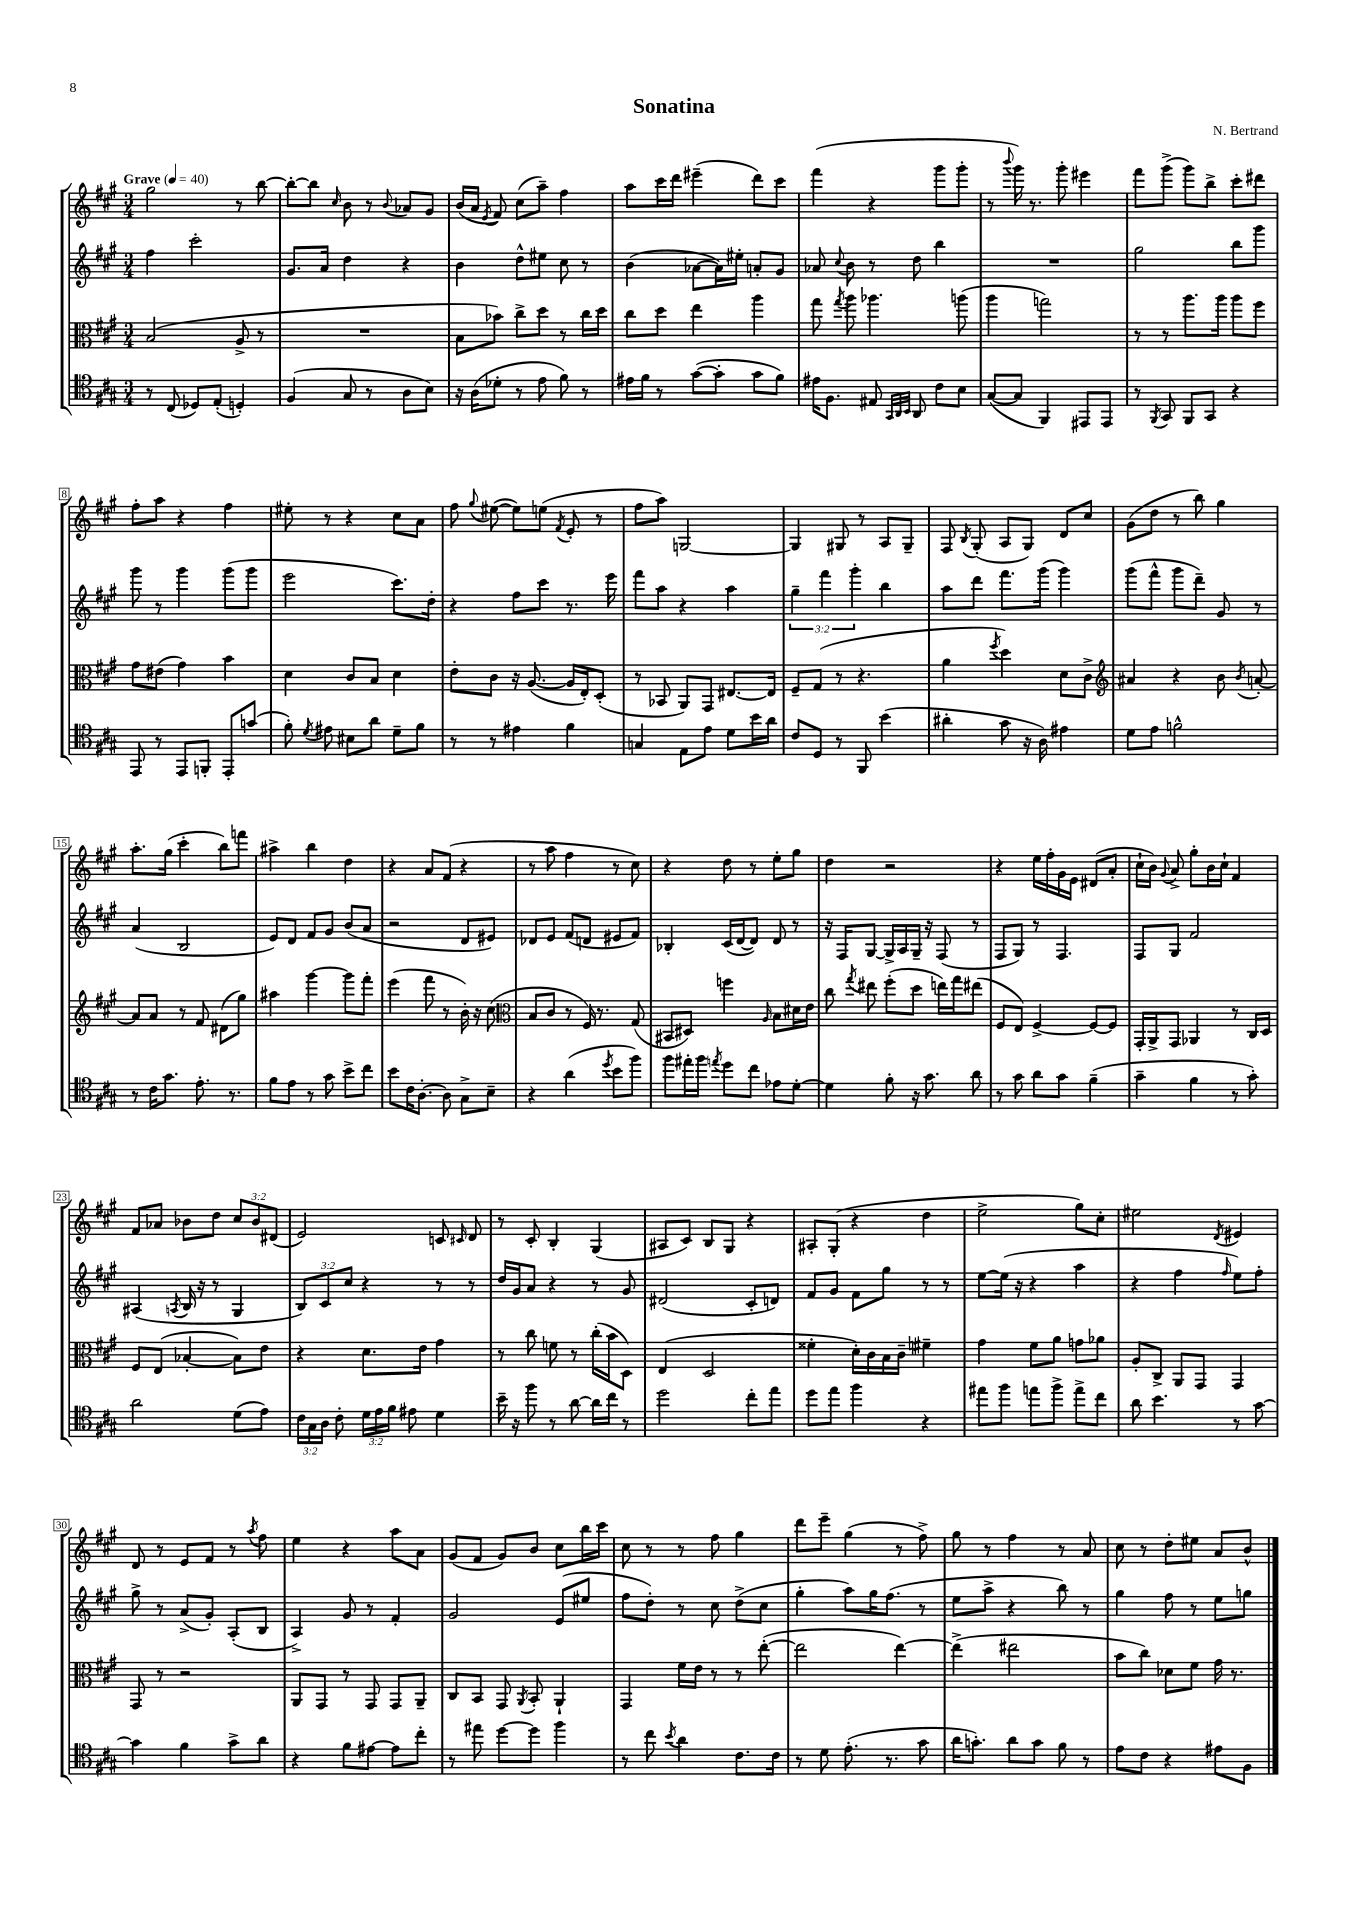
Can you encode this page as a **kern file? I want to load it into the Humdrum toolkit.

**kern	**kern	**kern	**kern
*staff4	*staff3	*staff2	*staff1
*clefC4	*clefC3	*clefG2	*clefG2
*k[f#c#g#]	*k[f#c#g#]	*k[f#c#g#]	*k[f#c#g#]
*M3/4	*M3/4	*M3/4	*M3/4
*MM40	*MM40	*MM40	*MM40
8r	(2B	4ff#	2gg#
(8C#	.	.	.
8D-)	.	2ccc#'	.
(8E'	.	.	.
4D')	8A^	.	8r
.	8r	.	[8bb
=	=	=	=
(4F#	2.r	8.g#	8bb'_
.	.	.	8bb]
.	.	16a	.
.	.	.	16qqcc#
8G#	.	4dd	8b
8r	.	.	8r
.	.	.	8qqb
8A	.	4r	8a-
8B)	.	.	8g#
=	=	=	=
16r	8B	4b	(16b
(16A	.	.	16a
.	.	.	8qe
8d-'	8b-)	.	8f#)
8r	8cc#^	8dd^^	(8cc#
8e	8dd	8ee#	8aa~)
8f#)	8r	8cc#	4ff#
8r	16cc#	8r	.
.	16dd	.	.
=	=	=	=
16e#	8cc#	(4b	8aa
16f#	.	.	.
8r	8dd	.	16ccc#
.	.	.	16ddd
([8g#	4ee	[8a-	(4eee#~
8g#']	.	16a-])	.
.	.	16ee#'	.
8g#	4aa	8a'	8ddd)
8f#)	.	8g#	8ccc#
=	=	=	=
16e#	8gg#	8a-	(4fff#
8.F#	.	.	.
.	8qgg#	8qqcc#	.
.	8aa	8b	.
8E#	4.aa-	8r	4r
32qqGG#	.	.	.
32qqAA	.	.	.
32qqBB	.	.	.
8AA	.	8dd	.
8c#	.	4bb	8ggg#
8B	(8aa	.	8ggg#'
=	=	=	=
([8G#	4aa	2.r	8r
.	.	.	8qqbbb
8G#]	.	.	16ggg#)
.	.	.	8.r
4FF#)	2gg)	.	.
.	.	.	8ggg#'
8EE#	.	.	4eee#
8EE#	.	.	.
=	=	=	=
8r	8r	2gg#	8fff#
8qFF#	.	.	.
8GG#	8r	.	(8ggg#^
8FF#	8.aa	.	8ggg#)
8GG#	.	.	8bb^
.	16aa	.	.
4r	8aa	8bb	8ccc#'
.	8ff#	8ggg#	8ddd#
=	=	=	=
8EE	8g#	8ggg#	8ff#'
8r	(8e#	8r	8aa
8EE	4g#)	4ggg#	4r
8FF'	.	.	.
8EE'	4b	(8ggg#	4ff#
(8g	.	8ggg#	.
=	=	=	=
8f#')	4d	2eee	8ee#'
8qd	.	.	.
8e#	.	.	8r
8B#	8c#	.	4r
8a	8B	.	.
8d~	4d	8.ccc#)	8cc#
8f#	.	.	8a
.	.	16dd'	.
=	=	=	=
8r	8e'	4r	8ff#
.	.	.	8qqgg#
8r	8c#	.	([8ee#
4e#	16r	8ff#	8ee#])
.	([8.A	.	.
.	.	8ccc#	(8ee
.	.	.	8qf#
4f#	16A]	8.r	8e'
.	16E')	.	.
.	(8D'	.	8r
.	.	16eee	.
=	=	=	=
4G	8r	8fff#	8ff#
.	8BB-	8aa	8aa)
8E	8AA)	4r	[2G
8e	8GG#	.	.
8d	[8.E#	4aa	.
16b	.	.	.
16a	16E#]	.	.
=	=	=	=
8c#	8F#~	6gg#~	4G]
8D	(8G#	.	.
.	.	6fff#	.
8r	8r	.	8G#
.	.	6ggg#'	.
8FF#	4.r	.	8r
(4b	.	4bb	8A
.	.	.	8G#~
=	=	=	=
4a#'	4a	8aa	8F#
.	.	.	8qB
.	.	8ddd	(8G#'
.	8qff#	.	.
8g#	4dd)	8.fff#	8A
16r	.	.	8G#)
16A)	.	(16ggg#	.
4e#	8d	4ggg#)	8d
.	8c#^	.	8cc#
=	=	=	=
*	*clefG2	*	*
8d	4a#	(8ggg#	(8g#
8e	.	8fff#^^	8dd
2f^^	4r	8ggg#	8r
.	.	8ddd~)	8bb)
.	8b	8g#	4gg#
.	8qb	.	.
.	[8a'	8r	.
=	=	=	=
8r	8a]	(4a	8.aa'
16c#	8a	.	.
8.g#	.	.	(16gg#
.	8r	2B	4ccc#'
8.e'	8f#	.	.
.	(8d#	.	8bb)
8.r	.	.	.
.	8gg#)	.	8fff
=	=	=	=
8f#	4aa#	8e)	4aa#^
8e	.	8d	.
8r	[4ggg#	8f#	4bb
8g#	.	8g#	.
8b^	8ggg#]	(8b	4dd
8cc#	8fff#'	8a	.
=	=	=	=
8b	(4eee	2r	4r
16c#	.	.	.
[8.A'	.	.	.
.	8fff#	.	8a
8A]	8r	.	(8f#
8G#^	16b')	8d	4r
.	16r	.	.
8B~	(8cc#	8e#)	.
=	=	=	=
*	*clefC3	*	*
4r	8B	8d-	8r
.	8c#	8e	8aa
(4a	8r	(8f#	4ff#
.	16F#)	8d	.
.	8.r	.	.
8qdd	.	.	.
8b	.	8e#	8r
8ff#)	(8G#	8f#)	8cc#)
=	=	=	=
8ff#	8BB#	4B-'	4r
16ee#'	8D#)	.	.
16ff#	.	.	.
8qee	.	.	.
8dd	4ff	(16c#	8dd
.	.	[16d	.
8cc#	.	8d])	8r
.	16qqA	.	.
8e-	8B	8d	8ee'
[8d'	16d#	8r	8gg#
.	16e	.	.
=	=	=	=
4d]	8cc#	16r	4dd
.	.	16F#	.
.	8qgg#	.	.
.	8ee#	[8G#	.
8f#'	(8ff#'	16G#^]	2r
.	.	16A	.
16r	8dd	16G#~	.
8.g#	.	16r	.
.	16ee)	(8F#	.
.	16gg#	.	.
8a	(8ee#	8r	.
=	=	=	=
8r	8F#	8F#	4r
8g#	8E)	8G#)	.
8a	[4F#^	8r	16ee
.	.	.	16ff#'
8g#	.	4.F#	16g#
.	.	.	16e
(4f#~	8F#_	.	(8d#
.	8F#]	.	8a'
=	=	=	=
4g#~	16GG#'	8F#	16cc#`
.	16AA^	.	16b)
.	.	.	8qqg#
.	8GG#	8G#	8a^
4f#	4AA-	2f#	8gg#'
.	.	.	16b
.	.	.	16cc#`
8r	8r	.	4f#
8g#')	16C#	.	.
.	16D	.	.
=	=	=	=
2a	8F#	(4A#	8f#
.	(8E	.	8a-
.	.	8qA	.
.	[4B-'	16B	8b-
.	.	16r	.
.	.	8r	8dd
(8d	8B-])	4G#	12cc#
.	.	.	12b-
8e)	8e	.	.
.	.	.	(12d#
=	=	=	=
24c#	4r	12B)	2e)
24G#	.	.	.
24A	.	12c#	.
8c#'	.	.	.
.	.	12cc#	.
24d	8.d	4r	.
24e	.	.	.
24f#	.	.	.
8e#	.	.	.
.	16e	.	.
4d	4g#	8r	8c
.	.	.	16qqc#
.	.	8r	8d
=	=	=	=
16b~	8r	16dd	8r
16r	.	16g#	.
8ff#	8cc#	8a	8c#'
8r	8f	4r	4B'
[8a	8r	.	.
16a]	(16cc#'	8r	(4G#
16cc#	16b	.	.
8r	8D)	8g#	.
=	=	=	=
2dd	(4E	(2d#	8A#
.	.	.	8c#)
.	2D	.	8B
.	.	.	8G#
8cc#'	.	8c#'	4r
8ee	.	8d)	.
=	=	=	=
8dd	4f##'	8f#	8A#'
8ee	.	8g#	(8G#'
4ff#	16d')	8f#	4r
.	16c#	.	.
.	16B	8gg#	.
.	16c#~	.	.
4r	4f#~	8r	4dd
.	.	8r	.
=	=	=	=
8ee#	4g#	[8ee	2ee^
8ff#	.	(16ee]	.
.	.	16r	.
8ee	8f#	4r	.
8ff#^	8a	.	.
8ee^	8g	4aa	8gg#)
8cc#	8a-	.	8cc#'
=	=	=	=
8a	8A'	4r	2ee#
4.b	8C#^	.	.
.	8AA	4ff#	.
.	8GG#	.	.
.	.	16qqff#	8qd
8r	4GG#	8ee)	4e#
[8g#	.	8ff#'	.
=	=	=	=
4g#]	8GG#	8gg#^	8d
.	8r	8r	8r
4f#	2r	(8a^	8e
.	.	8g#')	8f#
8g#^	.	(8A'	8r
.	.	.	8qaa
8a	.	8B	8ff#
=	=	=	=
4r	8AA	4A^)	4ee
.	8GG#	.	.
8f#	8r	8g#	4r
[8e#	8GG#	8r	.
8e#]	8GG#	4f#'	8aa
8cc#'	8AA~	.	8a
=	=	=	=
8r	8C#	2g#	(8g#
8ee#	8BB	.	8f#
[8dd	8GG#	.	8g#)
.	8qAA	.	.
8dd]	8BB'	.	8b
4ff#	4AA`	(8e	8cc#
.	.	8ee#	16bb
.	.	.	16ccc#
=	=	=	=
8r	4GG#	8ff#	8cc#
8cc#	.	8dd')	8r
8qb	.	.	.
4a	16f#	8r	8r
.	16e	.	.
.	8r	8cc#	8ff#
8.c#	8r	(8dd^	4gg#
.	([8ee'	8cc#	.
16c#	.	.	.
=	=	=	=
8r	2ee]	4gg#'	8ddd
8d	.	.	8eee~
(8.e'	.	8aa)	(4gg#
.	.	16gg#	.
8.r	.	(8.ff#	.
.	[4ee)	.	8r
8g#	.	8r	8ff#^)
=	=	=	=
16a	(4ee^]	8ee	8gg#
8.g')	.	.	.
.	.	8aa^	8r
8a	2ee#	4r	4ff#
8g	.	.	.
8f#	.	8bb)	8r
8r	.	8r	8a
=	=	=	=
8e	8b	4gg#	8cc#
8c#	8cc#)	.	8r
4r	8d-	8ff#	8dd'
.	8f#	8r	8ee#
8e#	16g#	8ee	8a
.	8.r	.	.
8F#	.	8gg	8b^^
==	==	==	==
*-	*-	*-	*-
